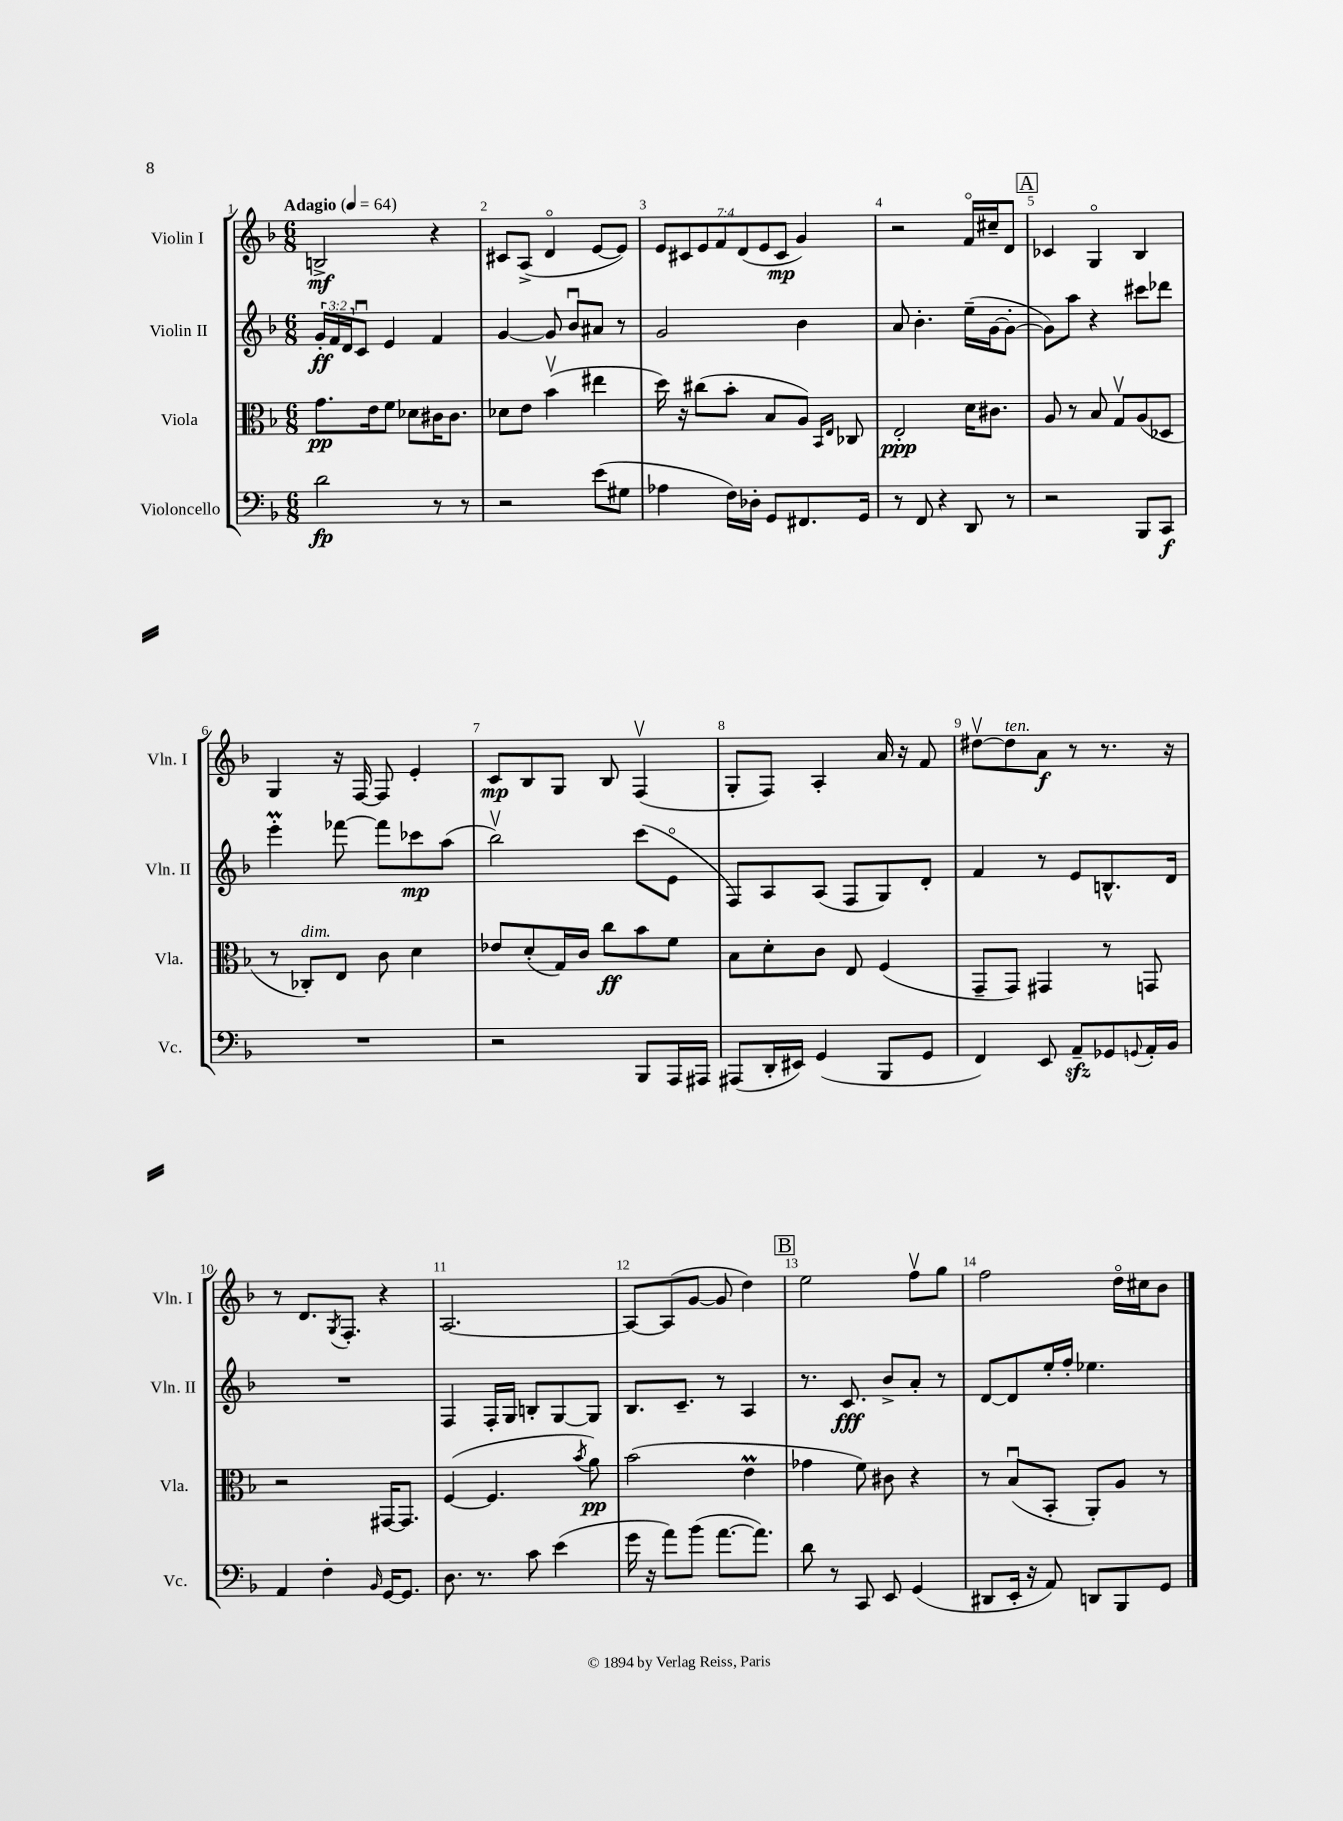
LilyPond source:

<<
\new StaffGroup <<
\new Staff = "s0" \with { instrumentName = "Violin I" shortInstrumentName = "Vln. I" } {
    \clef treble \key f \major \numericTimeSignature \time 6/8 \override Staff.TupletNumber.text = #tuplet-number::calc-fraction-text \tempo "Adagio" 4 = 64
    b2->\mf r4 |
    cis'8 a8->( d'4\flageolet e'8~ e'8) |
    \tuplet 7/4 { e'8 cis'8 e'8 f'8 d'8( e'8 cis'8\mp } g'4) |
    r2 f'16\flageolet cis''16-- d'8 |
    \mark \markup { \box "A" } ces'4 g4\flageolet bes4 |
    g4 r16 f16~ f8 e'4-. |
    c'8\mp bes8 g8 bes8 f4\upbow( |
    g8-. f8) a4-. a'16 r16 f'8 |
    dis''8~\upbow dis''8^\markup { \italic "ten." } a'8\f r8 r8. r16 |
    r8 d'8. \acciaccatura { g8 } f8.-. r4 |
    a2.~ |
    a8~ a8( g'8~ g'8 d''4) |
    \mark \markup { \box "B" } e''2 f''8\upbow g''8 |
    f''2 d''16\flageolet cis''16 bes'8 \bar "|." |
}
\new Staff = "s1" \with { instrumentName = "Violin II" shortInstrumentName = "Vln. II" } {
    \clef treble \key f \major \numericTimeSignature \time 6/8 \override Staff.TupletNumber.text = #tuplet-number::calc-fraction-text
    \tuplet 3/2 { g'16-.\ff f'16 d'16 } c'8\downbow e'4 f'4 |
    g'4~ g'8 bes'8\downbow ais'8 r8 |
    g'2 bes'4 |
    a'8 bes'4.-. e''16--( g'16~ g'8~-. |
    \mark \markup { \box "A" } g'8) a''8 r4 cis'''8 des'''8 |
    e'''4-.\prall fes'''8~ fes'''8 ces'''8\mp a''8( |
    bes''2\upbow) c'''8( e'8\flageolet |
    f8) a8 a8( f8 g8) d'8-. |
    f'4 r8 e'8 b8.-^ d'16 |
    R2. |
    f4 f16-. g16 b8-. g8~ g8 |
    bes8. c'8.-- r8 a4 |
    \mark \markup { \box "B" } r8. c'8.\fff bes'8-> a'8-. r8 |
    d'8~ d'8 e''16-. f''16-. ees''4. \bar "|." |
}
\new Staff = "s2" \with { instrumentName = "Viola" shortInstrumentName = "Vla." } {
    \clef alto \key f \major \numericTimeSignature \time 6/8
    g'8.\pp e'16 f'8 des'8 cis'16 cis'8. |
    des'8 e'8 bes'4\upbow( eis''4 |
    d''16) r16 cis''8( bes'8-. bes8 a8) \grace { bes,16 e16 } ces8 |
    e2-.\ppp d'16 cis'8. |
    \mark \markup { \box "A" } a8 r8 bes8 g8\upbow a8( des8 |
    r8 ces8-.^\markup { \italic "dim." }) e8 c'8 d'4 |
    ees'8 d'8-.( g16) c'16 c''8\ff bes'8 f'8 |
    bes8 d'8-. c'8 e8 f4( |
    g,8-- g,8) gis,4 r8 g,8 |
    r2 gis,16~ gis,8. |
    f4~( f4. \acciaccatura { bes'8 } a'8\pp) |
    bes'2( e'4\prall |
    \mark \markup { \box "B" } ges'4 f'8) cis'8 r4 |
    r8 bes8\downbow( bes,8-. a,8-.) a8 r8 \bar "|." |
}
\new Staff = "s3" \with { instrumentName = "Violoncello" shortInstrumentName = "Vc." } {
    \clef bass \key f \major \numericTimeSignature \time 6/8
    d'2\fp r8 r8 |
    r2 e'8( gis8 |
    aes4 f16) des16-. g,8 fis,8. g,16 |
    r8 f,8 r4 d,8 r8 |
    \mark \markup { \box "A" } r2 bes,,8 c,8\f |
    R2. |
    r2 bes,,8 a,,16 ais,,16 |
    ais,,8( d,16-. eis,16) g,4( bes,,8 g,8 |
    f,4) e,8 a,8--\sfz ges,8 \appoggiatura { g,8 } a,16-. bes,16 |
    a,4 f4-. \grace { bes,16 } g,16~ g,8. |
    d8. r8. c'8 e'4( |
    g'16 r16 a'8) bes'8( a'8.~ a'8.) |
    \mark \markup { \box "B" } d'8 r8 c,8 e,8 g,4( |
    dis,8 e,16-. r16 a,8) d,8 bes,,8 g,8 \bar "|." |
}
>>
>>
\layout { \context { \Score \override BarNumber.break-visibility = ##(#f #t #t) barNumberVisibility = #all-bar-numbers-visible } }
